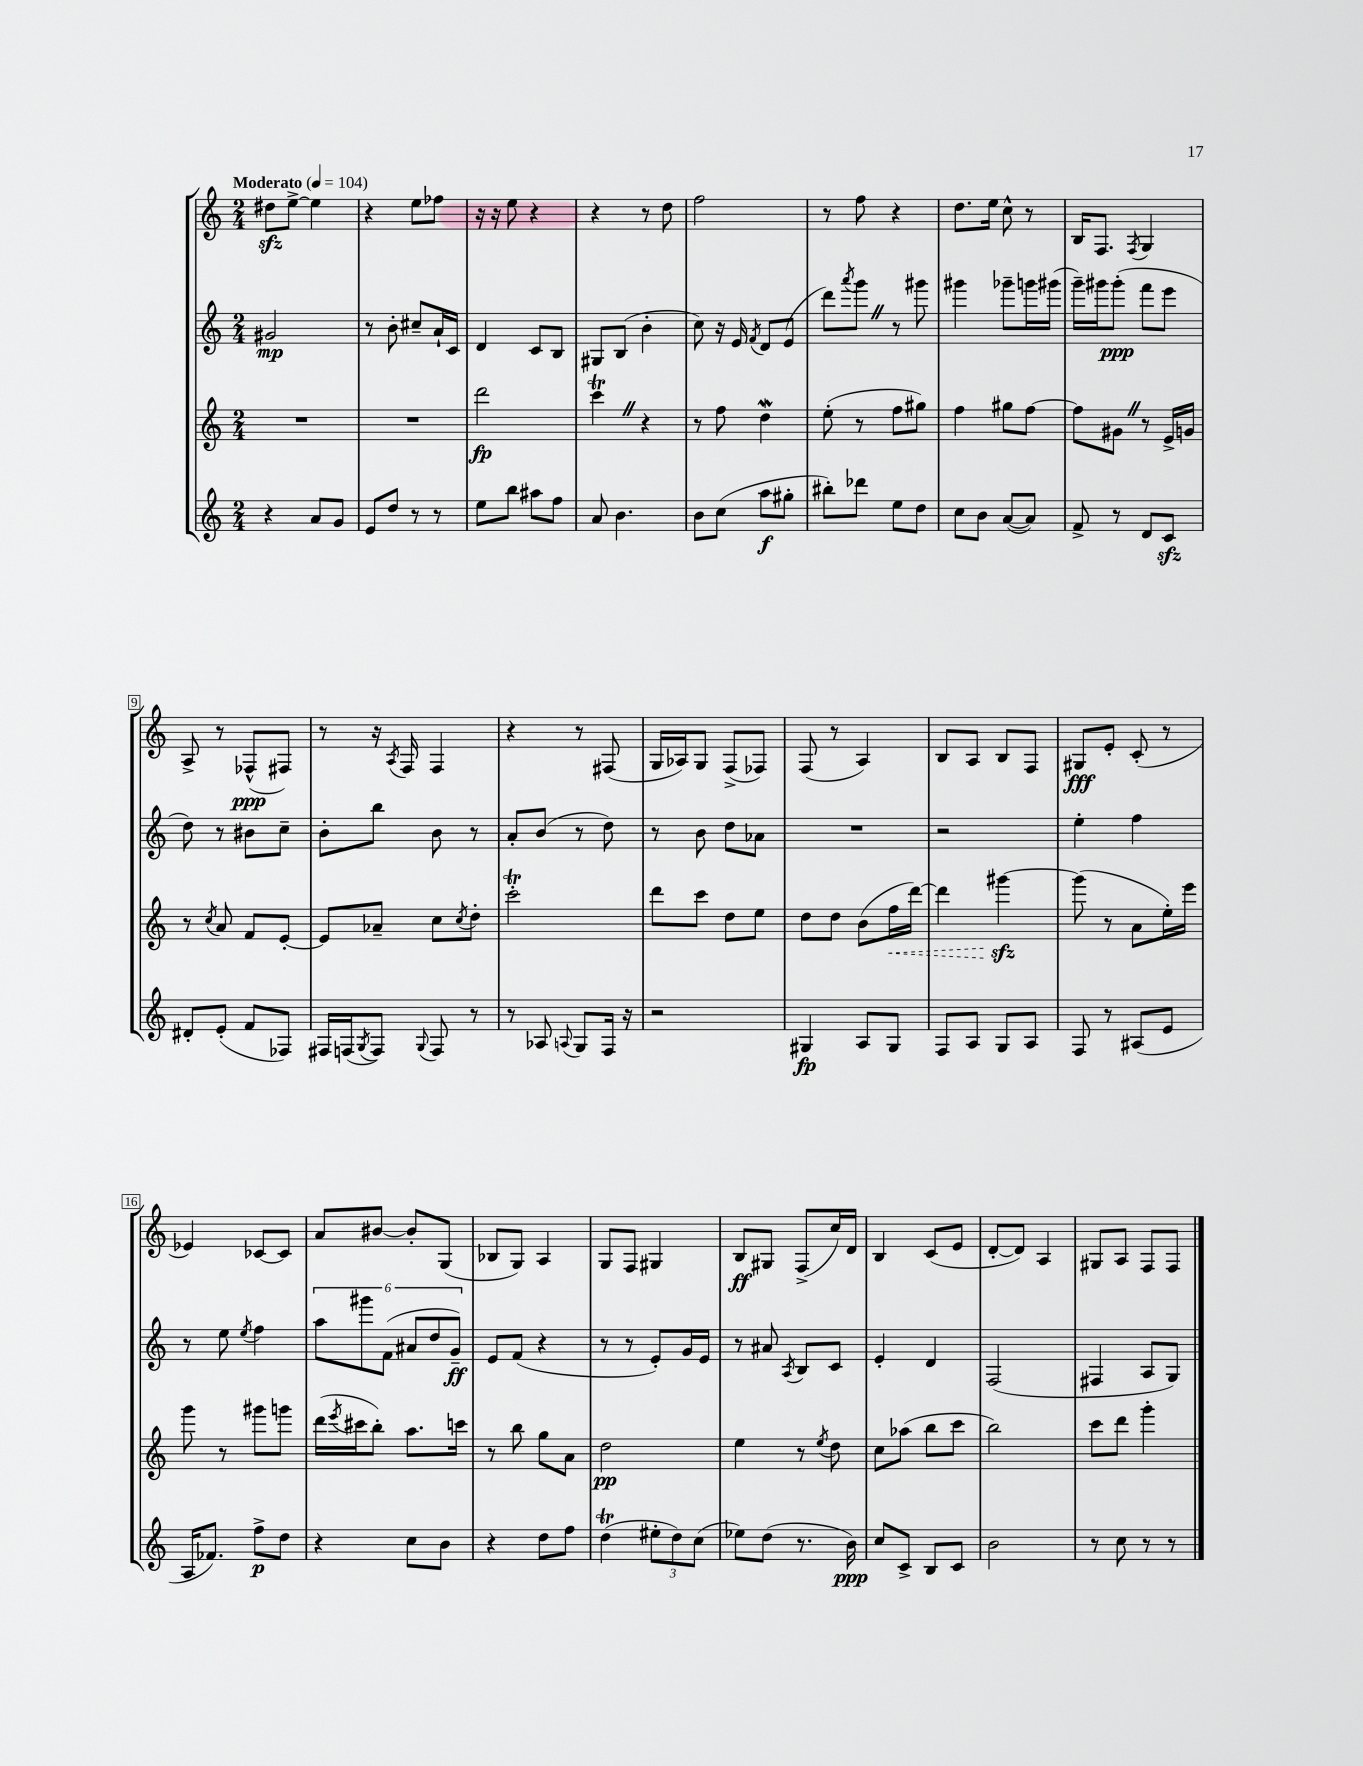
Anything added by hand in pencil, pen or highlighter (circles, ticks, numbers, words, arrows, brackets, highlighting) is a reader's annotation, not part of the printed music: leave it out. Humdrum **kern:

**kern	**kern	**kern	**kern
*staff4	*staff3	*staff2	*staff1
*clefG2	*clefG2	*clefG2	*clefG2
*k[]	*k[]	*k[]	*k[]
*M2/4	*M2/4	*M2/4	*M2/4
*MM104	*MM104	*MM104	*MM104
4r	2r	2g#/	8dd#\L
.	.	.	[8ee^\J
8a/L	.	.	4ee\]
8g/J	.	.	.
=	=	=	=
8e/L	2r	8r	4r
8dd/J	.	8b'\	.
8r	.	8cc#~/L	8ee\L
8r	.	16a`/L	8ff-\J
.	.	16c/JJ	.
=	=	=	=
8ee\L	2ddd\	4d/	16r
.	.	.	16r
8bb\J	.	.	8ee\
8aa#\L	.	8c/L	4r
8ff\J	.	8B/J	.
=	=	=	=
8a/	4ccc\	8G#/L	4r
4.b\	.	(8B/J	.
.	4r	4b'\	8r
.	.	.	8dd\
=	=	=	=
8b\L	8r	8cc\)	2ff\
(8cc\J	8ff\	16r	.
.	.	16e/	.
.	.	8qf/	.
8aa\L	4dd\	8d/L	.
8gg#'\J	.	(8e/J	.
=	=	=	=
8bb#'\L)	(8ee'\	8ddd\L)	8r
.	.	8qaaa/	.
8ddd-\J	8r	8ggg\J	8ff\
8ee\L	8ff\L	8r	4r
8dd\J	8gg#\J)	8ggg#\	.
=	=	=	=
8cc\L	4ff\	4ggg#\	8.dd\L
8b\J	.	.	.
.	.	.	16ee\Jk
([8a/L	8gg#\L	8ggg-~\L	8cc^^\
8a/]J)	[8ff\J	16ggg\L	8r
.	.	(16ggg#\JJ	.
=	=	=	=
8f^/	8ff\]L	16ggg~\LL)	16B/LK
.	.	16ggg#\J	8.F/J
8r	8g#\J	(8ggg#'\J	.
.	.	.	8qF/
8d/L	8r	8fff\L	4G/
8c/J	16e^/LL	8eee\J	.
.	16g/JJ	.	.
=	=	=	=
8d#'/L	8r	8dd\)	8A^/
.	8qcc/	.	.
(8e'/J	8a/	8r	8r
8f/L	8f/L	8b#\L	(8F-^^/L
8F-/J)	[8e'/J	8cc~\J	8F#/J)
=	=	=	=
16F#/LL	8e/]L	8b'\L	8r
(16F/J	.	.	.
8qG/	.	.	.
8F/J)	8a-~/J	8bb\J	16r
.	.	.	8qA/
.	.	.	16F/
8qqG/	.	.	.
8F/	8cc\L	8b\	4F/
.	8qcc/	.	.
8r	8dd'\J	8r	.
=	=	=	=
8r	2ccc'\	8a'/L	4r
8A-/	.	(8b/J	.
8qqA/	.	.	.
8G/L	.	8r	8r
16F/Jk	.	8dd\)	(8F#/
16r	.	.	.
=	=	=	=
2r	8ddd\L	8r	16G/LL
.	.	.	16A-/J)
.	8ccc\J	8b\	8G/J
.	8dd\L	8dd\L	(8F^/L
.	8ee\J	8a-\J	8F-/J)
=	=	=	=
4G#/	8dd\L	2r	(8F/
.	8dd\J	.	8r
8A/L	(8b\L	.	4A/)
8G#/J	16ff\L	.	.
.	[16ddd\JJ)	.	.
=	=	=	=
8F/L	4ddd\]	2r	8B/L
8A/J	.	.	8A/J
8G/L	[4ggg#\	.	8B/L
8A/J	.	.	8F/J
=	=	=	=
8F/	(8ggg#\]	4ee'\	8G#/L
8r	8r	.	8e'/J
(8A#/L	8a\L	4ff\	(8c'/
8e/J	16ee'\L)	.	8r
.	16eee\JJ	.	.
=	=	=	=
16A/LK	8ggg\	8r	4e-/)
8.f-/J)	.	.	.
.	8r	8ee\	.
.	.	8qee/	.
8ff^\L	8ggg#\L	4ff\	[8c-/L
8dd\J	8ggg\J	.	8c-/]J
=	=	=	=
4r	(16ddd\LL	12aa\L	8a/L
.	8qeee/	.	.
.	16ccc#\J	.	.
.	.	12ggg#\	.
.	8bb'\J)	.	[8b#/J
.	.	(12f\J	.
8cc\L	8.aa\L	12a#/L	8b#'/]L
.	.	12dd/	.
8b\J	.	.	(8G/J
.	.	12g~/J)	.
.	16ccc\Jk	.	.
=	=	=	=
4r	8r	8e/L	8B-/L
.	8bb\	(8f/J	8G/J)
8dd\L	8gg\L	4r	4A/
8ff\J	8a\J	.	.
=	=	=	=
(4dd\	2dd\	8r	8G/L
.	.	8r	8F/J
12ee#'\L	.	8e'/L)	4G#/
12dd\)	.	.	.
.	.	16g/L	.
(12cc\J	.	.	.
.	.	16e/JJ	.
=	=	=	=
8ee-\L)	4ee\	8r	8B/L
(8dd\J	.	8a#/	8G#/J
.	.	8qA/	.
8.r	8r	8B/L	(8F^/L
.	8qee/	.	.
.	8dd\	8c/J	16cc/L)
16b\)	.	.	16d/JJ
=	=	=	=
8cc/L	8cc\L	4e'/	4B/
8c^/J	(8aa-\J	.	.
8B/L	8bb\L	4d/	(8c/L
8c/J	8ccc\J	.	8e/J
=	=	=	=
2b\	2bb\)	(2F/	[8d'/L
.	.	.	8d/]J)
.	.	.	4A/
=	=	=	=
8r	8ccc\L	4F#/	8G#/L
8cc\	8ddd\J	.	8A/J
8r	4ggg'\	8A/L	8F/L
8r	.	8G/J)	8F/J
==	==	==	==
*-	*-	*-	*-
